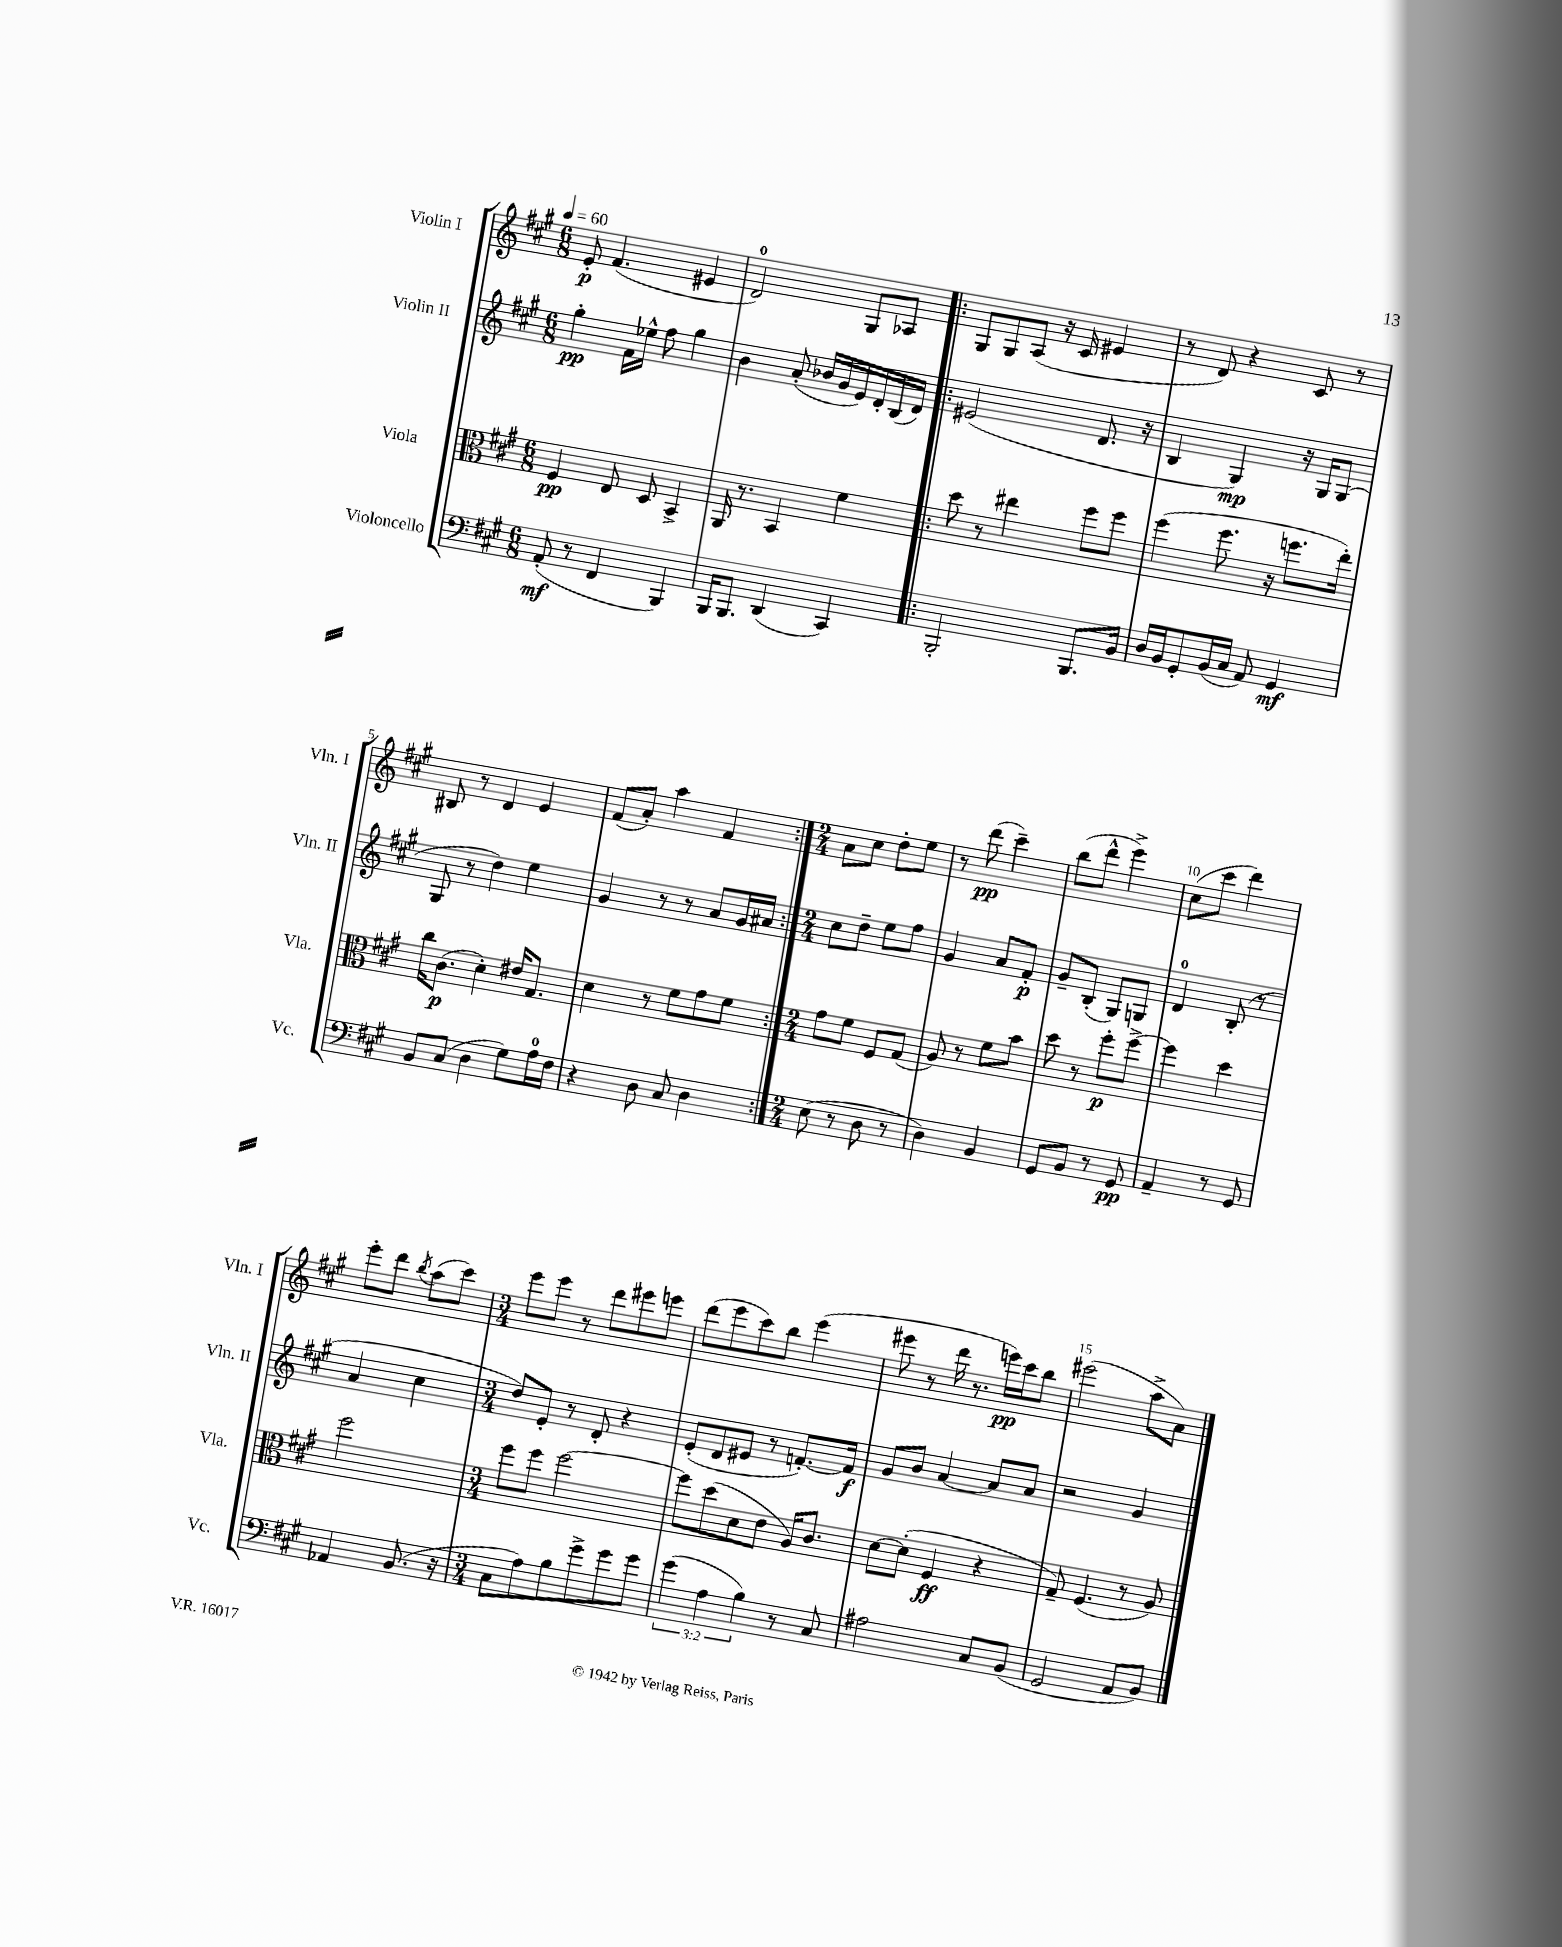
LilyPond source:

<<
\new StaffGroup <<
\new Staff = "s0" \with { instrumentName = "Violin I" shortInstrumentName = "Vln. I" } {
    \clef treble \key a \major \numericTimeSignature \time 6/8 \tempo 4 = 60
    e'8-.\p fis'4.( eis'4 |
    d'2-0) gis8 aes8 |
    \repeat volta 2 { gis8 gis8 a8( r16 cis'16 eis'4 |
    r8 d'8) r4 cis'8 r8 |
    bis8 r8 d'4 e'4 |
    fis'8( a'8-.) a''4 fis'4 | }
    \numericTimeSignature \time 2/4 a'8 cis''8 d''8-. e''8 |
    r8 d'''8\pp( cis'''4--) |
    b''8( d'''8-^ e'''4->) |
    cis''8( cis'''8 d'''4) |
    e'''8-. d'''8 \acciaccatura { b''8 } a''8( cis'''8) |
    \numericTimeSignature \time 3/4 e'''8 e'''8 r8 d'''8 eis'''8 e'''8 |
    d'''8( e'''8 cis'''8) b''8 e'''4( |
    eis'''8 r8 d'''16 r8. e'''16\pp) cis'''16 b''8 |
    eis'''2( a''8-> a'8) \bar "|." |
}
\new Staff = "s1" \with { instrumentName = "Violin II" shortInstrumentName = "Vln. II" } {
    \clef treble \key a \major \numericTimeSignature \time 6/8
    gis''4-.\pp fis'16 ees''16-^ fis''8 gis''4 |
    b'4 a'8-.( bes'16 gis'16 e'16) d'16-. b16( d'16) |
    \repeat volta 2 { eis'2( d'8. r16 |
    b4 gis4\mp) r16 gis16 gis8( |
    gis8 r8 d''4) e''4 |
    gis'4 r8 r8 a'8 gis'16 ais'16 | }
    \numericTimeSignature \time 2/4 cis''8 d''8-- e''8 fis''8 |
    gis'4 a'8 fis'8-.\p |
    gis'8-- b8-.( gis8) g8 |
    d'4-0 b8-.( r8 |
    a'4 cis''4 |
    \numericTimeSignature \time 3/4 d''8) e'8-. r8 d'8-. r4 |
    e'8-.( d'8 eis'8 r8 f'8.~-.) f'16\f |
    gis'8 b'8 a'4~ a'8 a'8 |
    r2 gis'4 \bar "|." |
}
\new Staff = "s2" \with { instrumentName = "Viola" shortInstrumentName = "Vla." } {
    \clef alto \key a \major \numericTimeSignature \time 6/8
    fis4\pp e8 d8 b,4-> |
    a,16 r8. b,4 fis'4 |
    \repeat volta 2 { d''8 r8 eis''4 fis''8 fis''8 |
    fis''4( fis''8. r16 f''8. e''16-.) |
    cis''16 cis'8.\p( d'4-.) eis'16 gis8. |
    d'4 r8 fis'8 gis'8 fis'8 | }
    \numericTimeSignature \time 2/4 gis'8 fis'8 fis8 gis8( |
    a8) r8 fis'8 b'8 |
    d''8 r8 fis''8-.\p fis''8~-> |
    fis''4 d''4 |
    fis''2 |
    \numericTimeSignature \time 3/4 fis''8 fis''8 fis''2~ |
    fis''8 d''8( d'8 e'8 a16) cis'8. |
    d'8~ d'8-.( fis4\ff r4 |
    gis8--) fis4.( r8 a8) \bar "|." |
}
\new Staff = "s3" \with { instrumentName = "Violoncello" shortInstrumentName = "Vc." } {
    \clef bass \key a \major \numericTimeSignature \time 6/8 \override Staff.TupletNumber.text = #tuplet-number::calc-fraction-text
    a,8-.\mf( r8 fis,4 b,,4) |
    b,,16 b,,8. d,4( cis,4) |
    \repeat volta 2 { b,,2-. b,,8. b,16 |
    d16 b,16 gis,8-. b,16( cis16 a,8) gis,4\mf |
    b,8 cis8( d4 gis8) a16-0 fis16 |
    r4 d8 cis8 d4 | }
    \numericTimeSignature \time 2/4 e8( r8 d8 r8 |
    d4) b,4 |
    gis,8 b,8 r8 gis,8\pp |
    a,4-- r8 gis,8 |
    aes,4 b,8.( r16 |
    \numericTimeSignature \time 3/4 cis8 a8) b8 gis'8-> gis'8 gis'8 |
    \tuplet 3/2 { gis'4( a4 b4) } r8 cis8 |
    ais2 cis8 b,8( |
    gis,2 a,8 b,8) \bar "|." |
}
>>
>>
\layout { \context { \Score \override BarNumber.break-visibility = ##(#f #t #t) barNumberVisibility = #(every-nth-bar-number-visible 5) } }
